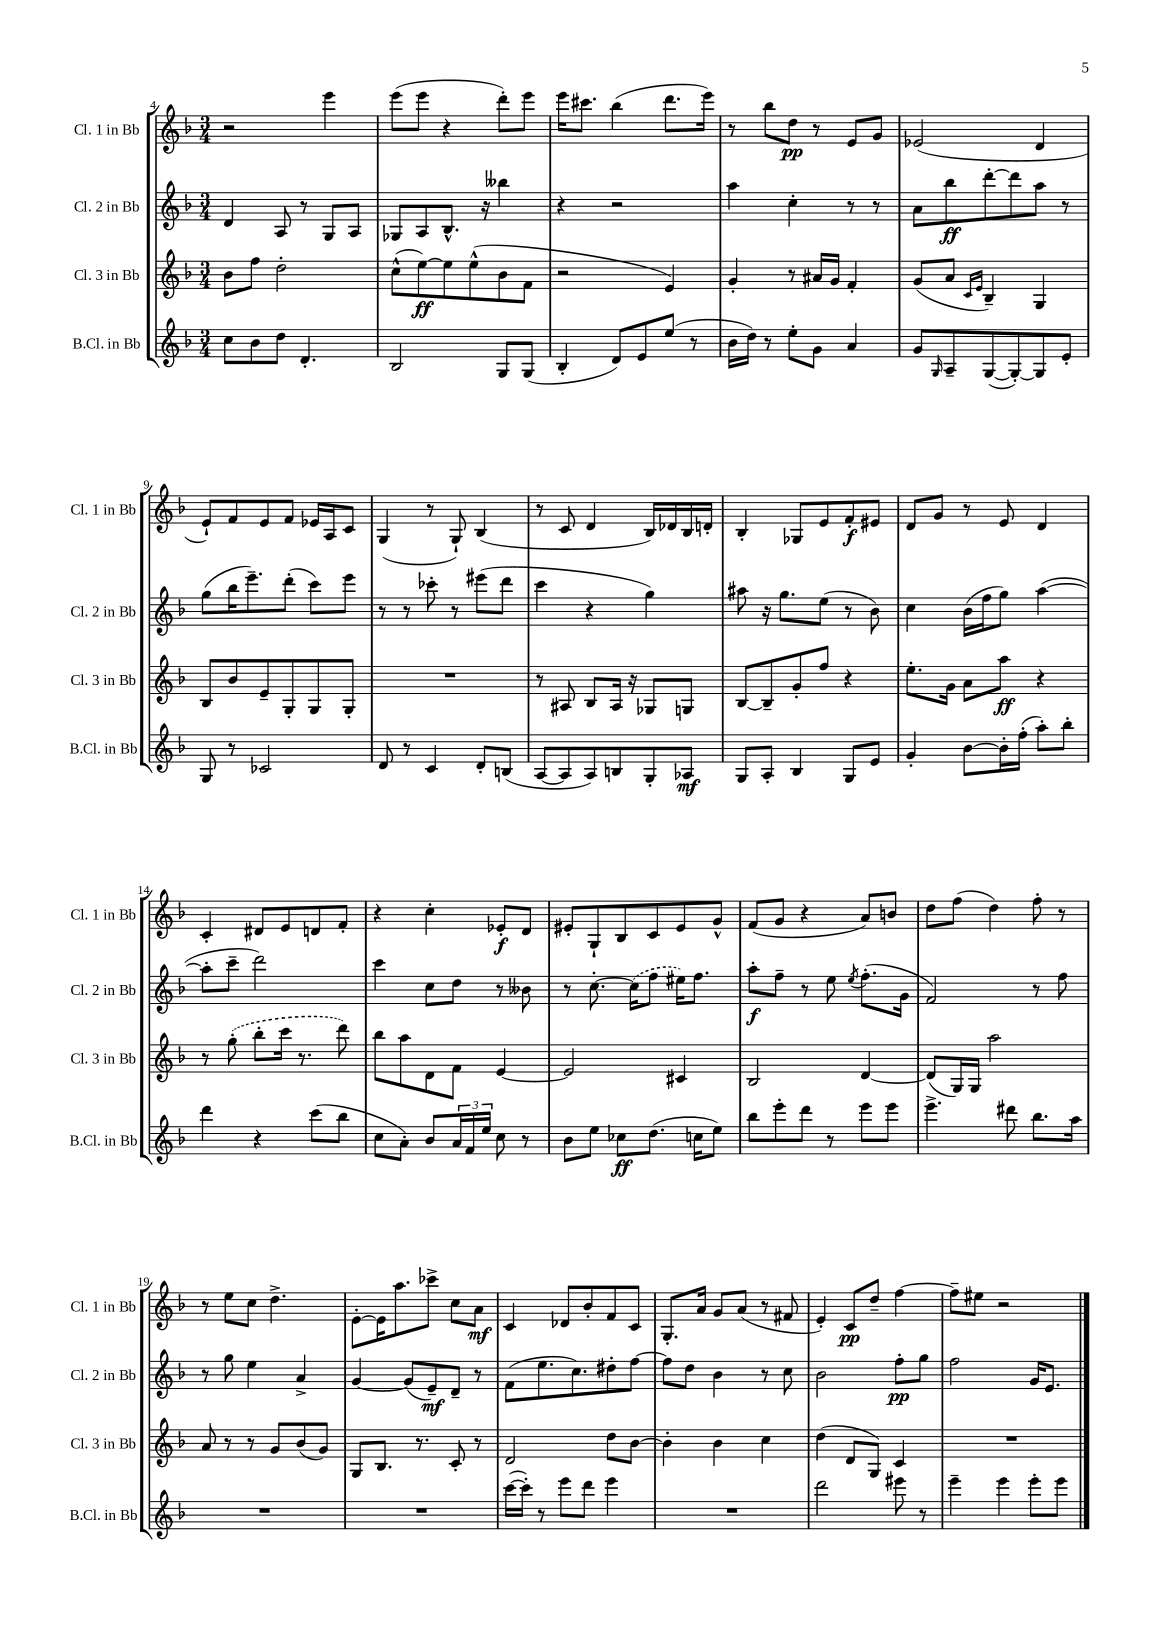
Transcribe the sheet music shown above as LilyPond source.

<<
\new StaffGroup <<
\new Staff = "s0" \with { instrumentName = "Cl. 1 in Bb" shortInstrumentName = "Cl. 1 in Bb" } {
    \clef treble \key f \major \numericTimeSignature \time 3/4
    r2 e'''4 |
    e'''8( e'''8 r4 d'''8-.) e'''8 |
    e'''16 cis'''8. bes''4( d'''8. e'''16) |
    r8 bes''8 d''8\pp r8 e'8 g'8 |
    ees'2( d'4 |
    e'8-!) f'8 e'8 f'8 ees'16 a16 c'8 |
    g4( r8 g8-!) bes4( |
    r8 c'8 d'4 bes16) des'16 bes16 d'16-. |
    bes4-. ges8 e'8 f'8-.\f eis'8 |
    d'8 g'8 r8 e'8 d'4 |
    c'4-. dis'8 e'8 d'8 f'8-. |
    r4 c''4-. ees'8-.\f d'8 |
    eis'8-. g8-! bes8 c'8 eis'8 g'8-^ |
    f'8( g'8 r4 a'8) b'8 |
    d''8 f''8( d''4) f''8-. r8 |
    r8 e''8 c''8 d''4.-> |
    e'8~-. e'16 a''8. ces'''8-> c''8 a'8\mf |
    c'4 des'8 bes'8-. f'8 c'8 |
    g8.-. a'16 g'8 a'8( r8 fis'8 |
    e'4-.) c'8\pp d''8-- f''4~ |
    f''8-- eis''8 r2 \bar "|." |
}
\new Staff = "s1" \with { instrumentName = "Cl. 2 in Bb" shortInstrumentName = "Cl. 2 in Bb" } {
    \clef treble \key f \major \numericTimeSignature \time 3/4
    d'4 a8 r8 g8 a8 |
    ges8 a8 bes8.-^ r16 beses''4 |
    r4 r2 |
    a''4 c''4-. r8 r8 |
    a'8 bes''8\ff d'''8~-. d'''8 a''8 r8 |
    g''8( bes''16 e'''8.--) d'''8-.( c'''8) e'''8 |
    r8 r8 ces'''8-. r8 eis'''8( d'''8 |
    c'''4 r4 g''4) |
    ais''8 r16 g''8. e''8( r8 bes'8) |
    c''4 bes'16( f''16 g''8) a''4~( |
    a''8-. c'''8-- d'''2) |
    c'''4 c''8 d''8 r8 beses'8 |
    r8 c''8.~-. \once \slurDashed c''16( f''8 eis''16) f''8. |
    a''8-.\f f''8-- r8 e''8 \acciaccatura { e''8 } f''8.-.( g'16 |
    f'2) r8 f''8 |
    r8 g''8 e''4 a'4-> |
    g'4~ g'8( e'8--\mf) d'8-- r8 |
    f'8( e''8. c''8.) dis''8-. f''8~ |
    f''8 d''8 bes'4 r8 c''8 |
    bes'2 f''8-.\pp g''8 |
    f''2 g'16 e'8. \bar "|." |
}
\new Staff = "s2" \with { instrumentName = "Cl. 3 in Bb" shortInstrumentName = "Cl. 3 in Bb" } {
    \clef treble \key f \major \numericTimeSignature \time 3/4
    bes'8 f''8 d''2-. |
    c''8-^( e''8~\ff) e''8 e''8-^( bes'8 f'8 |
    r2 e'4) |
    g'4-. r8 ais'16 g'16 f'4-. |
    g'8( a'8 \grace { c'16 e'16 } bes4--) g4 |
    bes8 bes'8 e'8-- g8-. g8 g8-. |
    R2. |
    r8 ais8 bes8 ais16 r16 ges8 g8 |
    bes8~ bes8-- g'8-. f''8 r4 |
    e''8.-. g'16 a'8 a''8\ff r4 |
    r8 \once \slurDashed g''8-.( bes''8-. c'''16 r8. d'''8) |
    bes''8 a''8 d'8 f'8 e'4~ |
    e'2 cis'4 |
    bes2 d'4~ |
    d'8( g16) g16 a''2 |
    a'8 r8 r8 g'8 bes'8( g'8) |
    g8 bes8. r8. c'8-. r8 |
    d'2 d''8 bes'8~ |
    bes'4-. bes'4 c''4 |
    d''4( d'8 g8) c'4 |
    R2. \bar "|." |
}
\new Staff = "s3" \with { instrumentName = "B.Cl. in Bb" shortInstrumentName = "B.Cl. in Bb" } {
    \clef treble \key f \major \numericTimeSignature \time 3/4
    c''8 bes'8 d''8 d'4.-. |
    bes2 g8 g8( |
    bes4-. d'8) e'8 e''8( r8 |
    bes'16 d''16) r8 e''8-. g'8 a'4 |
    g'8 \grace { g16 } a8-- g8~( g8~-.) g8 e'8-. |
    g8 r8 ces'2 |
    d'8 r8 c'4 d'8-. b8( |
    a8~ a8 a8) b8 g8-. aes8\mf |
    g8 a8-. bes4 g8 e'8 |
    g'4-. bes'8~ bes'16-. f''16-.( a''8-.) bes''8-. |
    d'''4 r4 c'''8( bes''8 |
    c''8 a'8-.) bes'8 \tuplet 3/2 { a'16 f'16 e''16 } c''8 r8 |
    bes'8 e''8 ces''8\ff d''8.( c''16 e''8) |
    bes''8 e'''8-. d'''8 r8 e'''8 e'''8 |
    e'''4.-> dis'''8 bes''8. a''16 |
    R2. |
    R2. |
    c'''16~( c'''16-.) r8 e'''8 d'''8 e'''4 |
    R2. |
    d'''2 eis'''8 r8 |
    e'''4-- e'''4 e'''8-. e'''8 \bar "|." |
}
>>
>>
\layout { \context { \Score currentBarNumber = #4 } }
